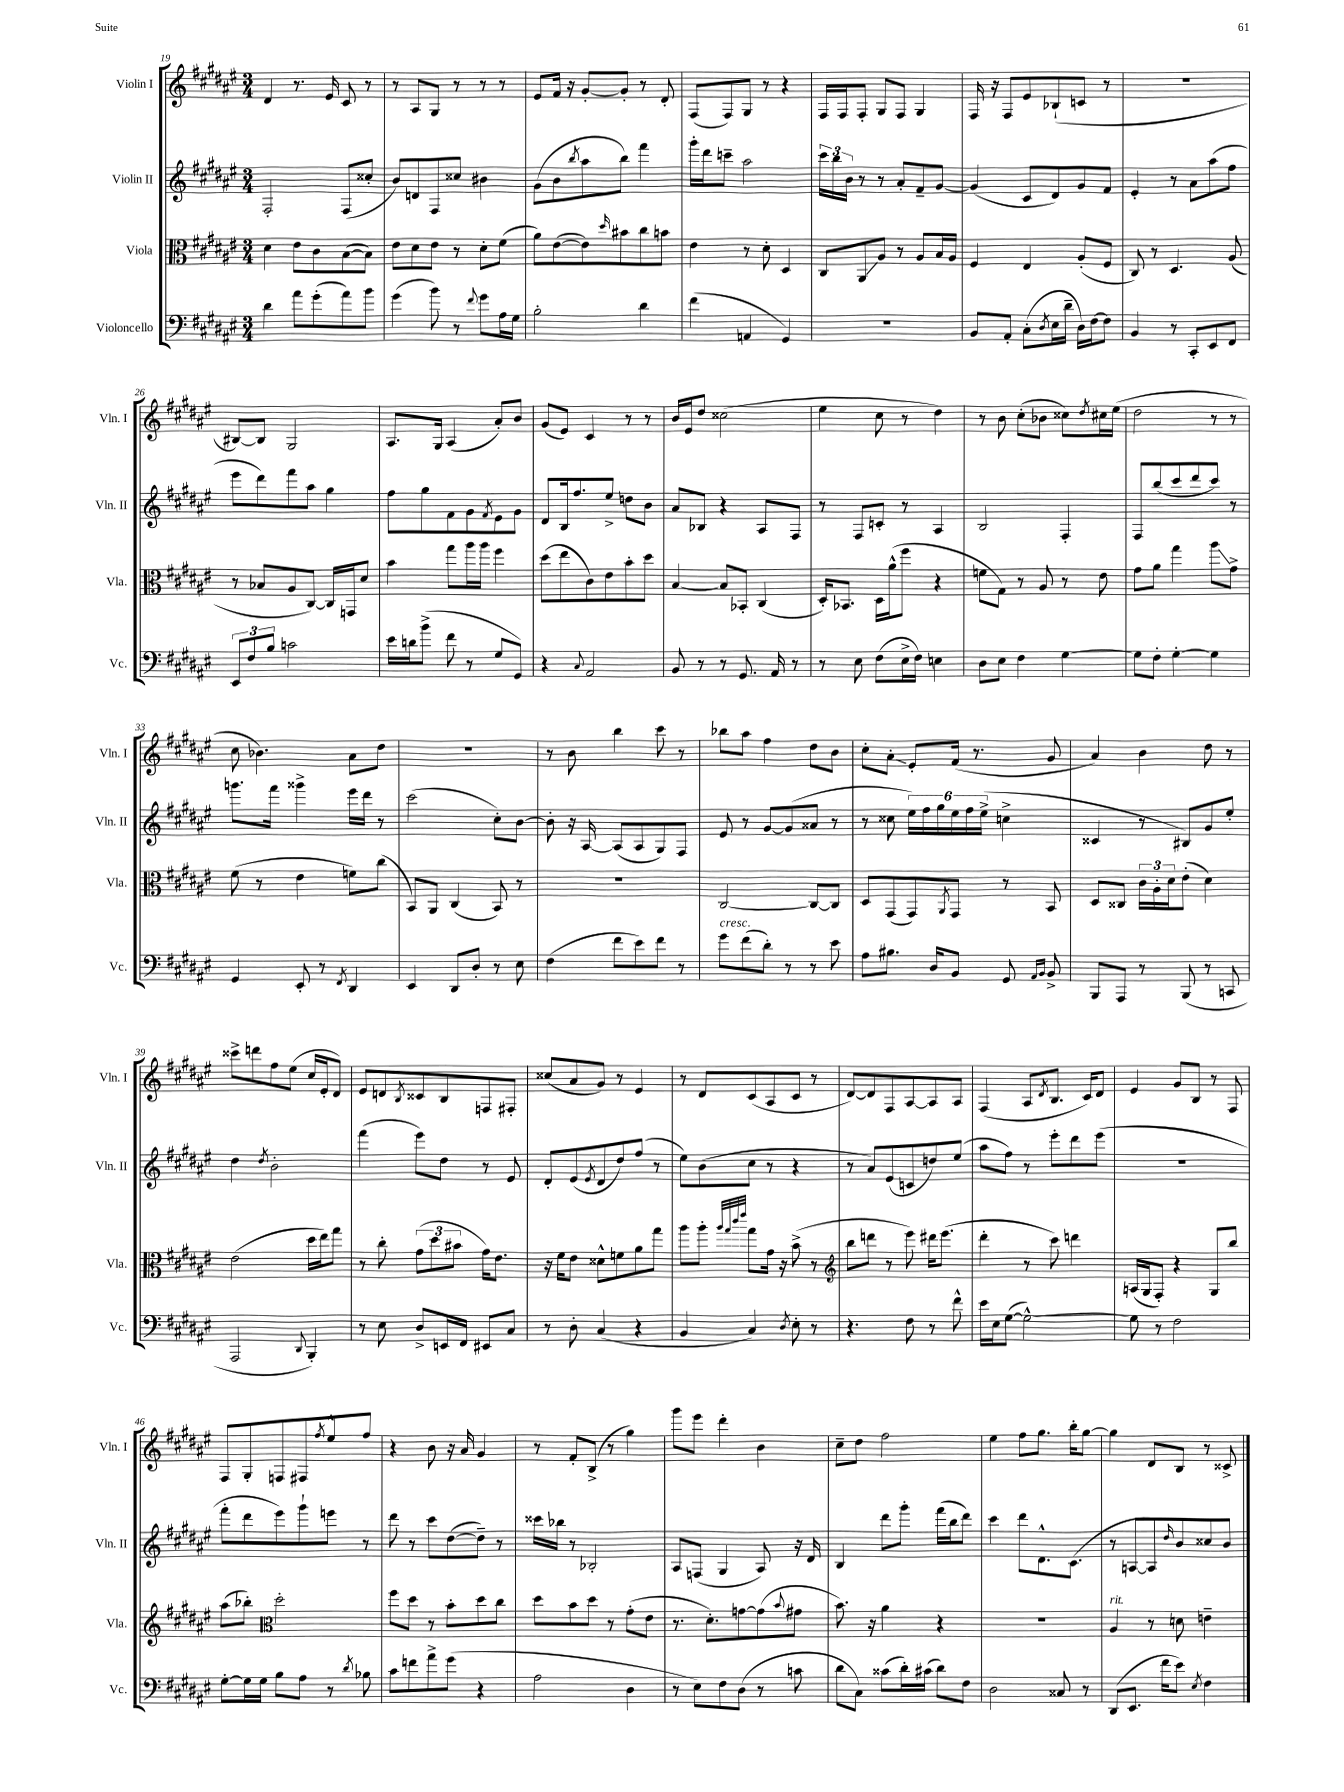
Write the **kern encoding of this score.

**kern	**kern	**kern	**kern
*staff4	*staff3	*staff2	*staff1
*clefF4	*clefC3	*clefG2	*clefG2
*k[f#c#g#d#a#e#]	*k[f#c#g#d#a#e#]	*k[f#c#g#d#a#e#]	*k[f#c#g#d#a#e#]
*M3/4	*M3/4	*M3/4	*M3/4
4d#	4d#	2F#'	4d#
8a#	8e#	.	8.r
(8g#'	8c#	.	.
.	.	.	16e#
8a#)	([8B	(8F#	8c#
8b	8B])	8cc##'	8r
=	=	=	=
(4g#	8e#	8b)	8r
.	8d#	8d	8A#
8b)	8e#	8F#	8G#
8r	8r	8cc##	8r
8qqf#	.	.	.
8g#	8d#'	4b#	8r
16A#	(8f#	.	8r
16G#	.	.	.
=	=	=	=
2B'	8a#)	(8g#	8e#
.	([8e#	8b	16f#
.	.	.	16r
.	.	8qbb	.
.	8e#])	8aa#	[8g#'
.	16qqdd#	.	.
.	8b#	8bb)	8g#']
4d#	8cc#	4fff#	8r
.	8b	.	8d#'
=	=	=	=
(4f#	4e#	16ggg#'	(8F#
.	.	16ddd#	.
.	.	8ccc~	8F#)
4AA	8r	2aa#	8G#
.	8d#'	.	8r
4GG#)	4D#	.	4r
=	=	=	=
2.r	8C#	24ccc#	16F#
.	.	24bb	.
.	.	.	16F#
.	.	24b	.
.	8AA#	8r	8F#'
.	8A#	8r	8G#
.	8r	8a#'	8F#
.	8A#	8f#~	4G#
.	16B	[8g#	.
.	16A#	.	.
=	=	=	=
8BB	4F#	(4g#]	16F#
.	.	.	16r
8AA#'	.	.	8F#
(8C#'	4E#	8c#	8e#
8qD#	.	.	.
16E#	.	8d#)	(8B-`
16d#~	.	.	.
16D#)	(8A#'	8g#	8c
[16F#	.	.	.
8F#]	8F#	8f#	8r
=	=	=	=
4BB	8C#)	4e#'	2.r
.	8r	.	.
8r	4.D#	8r	.
8CC#'	.	8a#	.
8EE#	.	(8aa#	.
8FF#	(8A#	8ff#	.
=	=	=	=
12EE#	8r	8eee#	[8B#)
12F#	.	.	.
.	8B-	8ddd#)	8B#]
12B	.	.	.
2c	8A#	8fff#	2G#
.	[8C#)	8aa#	.
.	16C#]	4gg#	.
.	16GG	.	.
.	8d#	.	.
=	=	=	=
16e#	4b	8ff#	8.A#
16d	.	.	.
(8b^	.	8gg#	.
.	.	.	16G#
8f#	8gg#	8f#	(4A#
8r	16aa#	8g#	.
.	16aa#	.	.
.	.	8qf#	.
8G#	4ff#	8e#	8a#')
8GG#)	.	8g#	8b
=	=	=	=
4r	(8dd#	8d#	(8g#
.	8ee#	16B	8e#)
.	.	8.ff#	.
8qqC#	.	.	.
2AA#	8c#)	.	4c#
.	8e#	8ee#^	.
.	8b'	8dd	8r
.	8dd#	8b	8r
=	=	=	=
8BB	[4B	8a#	16b
.	.	.	16e#
8r	.	8B-	8dd#
8r	8B]	4r	(2cc##
8.GG#	8BB-'	.	.
.	(4C#	8A#	.
16AA#	.	.	.
8r	.	8F#	.
=	=	=	=
8r	16D#')	8r	4ee#
.	8.BB-	.	.
8E#	.	8F#	.
(8F#	16D#	8c'	8cc#
.	(16a#^^	.	.
16E#^	8ff#	8r	8r
16F#)	.	.	.
4E	4r	4A#	4dd#)
=	=	=	=
8D#	8f	2B	8r
8E#	8G#)	.	8b
4F#	8r	.	(8cc#'
.	8A#	.	8b-
[4G#	8r	4F#'	8cc##)
.	.	.	8qdd#
.	8e#	.	16cc#
.	.	.	(16ee#
=	=	=	=
8G#]	8g#	8F#	2dd#
8F#'	8a#	(8bb	.
[4G#'	4gg#	8ccc#	.
.	.	8ddd#	.
4G#]	8aa#	8ccc#)	8r
.	8g#^	8r	8r
=	=	=	=
4GG#	(8f#	8.ggg	8cc#
.	8r	.	4.b-)
.	.	16fff#	.
8EE#'	4e#	4ggg##^	.
8r	.	.	.
8qFF#	.	.	.
4DD#	8f)	16eee#	8a#
.	.	16ddd#	.
.	(8cc#	8r	8dd#
=	=	=	=
4EE#	8BB)	(2ccc#	2.r
.	8AA#	.	.
8DD#	(4C#	.	.
8D#'	.	.	.
8r	8BB)	8cc#')	.
8E#	8r	[8b	.
=	=	=	=
(4F#	2.r	8b']	8r
.	.	16r	8b
.	.	[16A#	.
8f#	.	(8A#]	4bb
8e#)	.	8A#	.
8f#	.	8G#)	8ccc#
8r	.	8F#	8r
=	=	=	=
8g#	[2C#	8e#	8bb-
(8f#	.	8r	8aa#
8d#')	.	[8g#	4ff#
8r	.	(8g#]	.
8r	8C#_	8a##	8dd#
8e#	8C#]	8r	8b
=	=	=	=
8A#	8D#	8r	8cc#'
8.B#	(8GG#	8cc##	8a#'
.	8GG#)	24ee#)	8e#'
.	.	24ff#	.
16D#	.	.	.
.	.	24gg#	.
.	8qAA#	.	.
8BB	8GG#	24ee#	(16f#
.	.	24ff#	.
.	.	.	8.r
.	.	(24ee#^	.
8GG#	8r	4cc^	.
16qqAA#	.	.	.
16qqBB	.	.	.
8BB^	8BB	.	8g#
=	=	=	=
8BBB	8D#	4c##	4a#)
8AAA#	8C##	.	.
8r	24c#	8r	4b
.	24A#'	.	.
.	24d#	.	.
(8BBB	(8e#'	8B#)	.
8r	4d#)	8g#	8dd#
8CC	.	8ee#'	8r
=	=	=	=
2AAA#	(2e#	4dd#	8ccc##^
.	.	.	8ddd
.	.	8qdd#	.
.	.	2b'	8ff#
.	.	.	(8ee#
8qqDD#	.	.	.
4BBB')	16dd#	.	16cc#
.	16ee#)	.	16e#'
.	8gg#	.	8d#)
=	=	=	=
8r	8r	(4fff#	8e#
8E#	8cc#'	.	8d
.	.	.	8qB
8D#^	(12g#	8eee#)	8c##
.	12dd#	.	.
16EE	.	8dd#	8B
.	12b#	.	.
16FF#	.	.	.
8EE#	16g#)	8r	8F
.	8.e#	.	.
8C#	.	8e#	8F#'
=	=	=	=
8r	16r	8d#'	(8cc##
.	16f#	.	.
8D#'	8e#	(8e#	8a#
.	.	8qe#	.
(4C#	8d##^^	8d#	8g#)
.	8f	8dd#)	8r
4r	8a#	(8ff#	4e#
.	8gg#	8r	.
=	=	=	=
4BB	8aa#	8ee#)	8r
.	8aa#'	(8b	8d#
.	32qqaa#	.	.
.	32qqgg#	.	.
.	32qqccc#	.	.
.	32qqeee#	.	.
4C#)	8gg#	8cc#	(8c#
.	16g#	8r	8A#
.	16r	.	.
8qD#	.	.	.
8E#'	(8b^	4r	8c#
8r	8r	.	8r
=	=	=	=
*	*clefG2	*	*
4.r	8bb	8r	[8d#)
.	8ddd	8a#)	8d#]
.	8r	(8e#	8F#
8F#	8eee#)	8c	[8A#
8r	16ddd#	8dd)	8A#]
.	(8.eee#	.	.
8f#^^	.	(8ee#	8A#
=	=	=	=
16e#	4ddd#'	8aa#	(4F#
16E#	.	.	.
([8G#	.	8ff#)	.
2G#^^_)	8r	8r	8A#
.	.	.	8qd#
.	8ccc#)	8eee#'	8.B
.	4ddd	8ddd#	.
.	.	.	16c#)
.	.	(8eee#	8d#
=	=	=	=
8G#]	(16A	2.r	4e#
.	16G#	.	.
8r	8F#')	.	.
2F#	4r	.	8g#
.	.	.	8B
.	8G#	.	8r
.	8bb	.	8F#
=	=	=	=
[8G#'	(8aa#	8fff#'	8F#
16G#]	8bb-')	8ddd#	8G#'
16G#	.	.	.
*	*clefC3	*	*
8B	2dd#'	8eee#)	8F
8A#	.	8ggg#`	8F#
.	.	.	8qff#
8r	.	8eee	8ee#^^
8qd#	.	.	.
8B-	.	8r	8ff#
=	=	=	=
8c#	8ff#	8ddd#	4r
8f	8dd#	8r	.
8a#^	8r	8ccc#	8b
(8g#	8b'	([8dd#	16r
.	.	.	16a#
4r	8dd#	8dd#~])	4g#
.	8cc#	8r	.
=	=	=	=
2A#	8dd#	16ccc##	8r
.	.	16bb-	.
.	8b	8r	8f#'
.	8dd#	2B-'	(8B^
.	8r	.	8r
4D#	(8g#'	.	4gg#)
.	8e#	.	.
=	=	=	=
8r	8.r	8A#	8ggg#
8E#)	.	(8F	8eee#
.	8.d#')	.	.
8F#	.	4G#	4ddd#'
(8D#	[8g	.	.
8r	(8g]	8A#)	4b
.	8qqb	.	.
8c	8g#	16r	.
.	.	16d#	.
=	=	=	=
8d#	8.b)	4B	8cc#~
8C#)	.	.	8dd#
.	16r	.	.
(8c##	4a#	8ddd#	2ff#
16d#')	.	8ggg#'	.
(16c#	.	.	.
8d#)	4r	(16fff#	.
.	.	16bb	.
8F#	.	8ddd#)	.
=	=	=	=
2D#	2.r	4ccc#	4ee#
.	.	8ddd#	8ff#
.	.	8.d#^^	8.gg#
8C##	.	.	.
.	.	(8.c#	16bb'
8r	.	.	[8gg#
=	=	=	=
(8DD#	4A#	8r	4gg#]
8.EE#	.	[8A	.
.	8r	8A])	8d#
16f#	.	.	.
.	.	16qqdd#	.
8e#)	8d	8b	8B
8qE#	.	.	.
4F#	4e~	8cc##	8r
.	.	8b	8c##^
==	==	==	==
*-	*-	*-	*-
